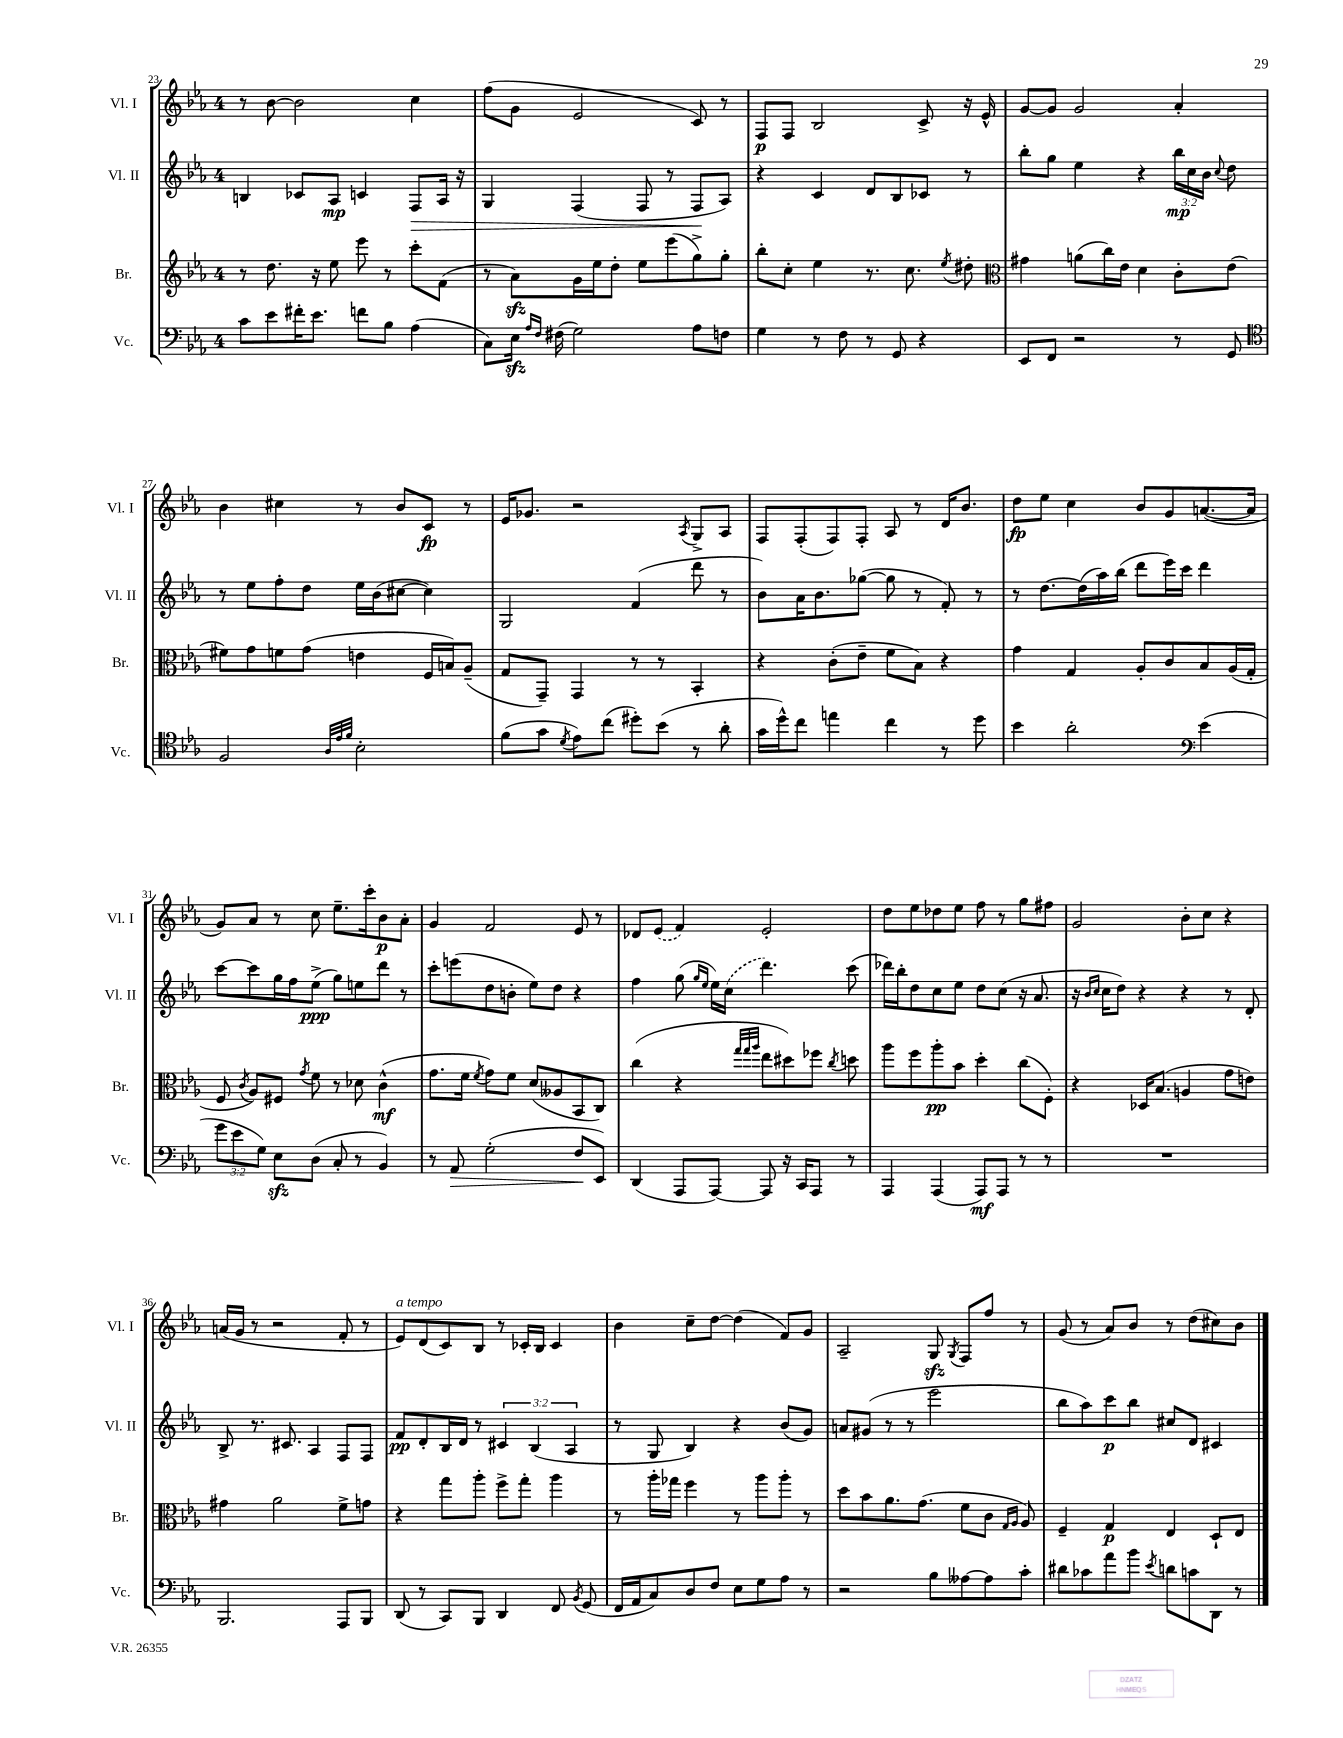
<<
\new StaffGroup <<
\new Staff = "s0" \with { instrumentName = "Vl. I" shortInstrumentName = "Vl. I" } {
    \clef treble \key ees \major \once \override Staff.TimeSignature.style = #'single-digit \time 4/4
    \autoBeamOff r8 bes'8~ bes'2 c''4 |
    f''8[( g'8] ees'2 c'8) r8 |
    f8[\p f8] bes2 c'8-> r16 ees'16-^ |
    g'8[~ g'8] g'2 aes'4-. |
    bes'4 cis''4 r8 bes'8[ c'8]\fp r8 |
    ees'16[ ges'8.] r2 \acciaccatura { aes8 } g8[-> aes8] |
    f8[ f8-.( f8) f8]-. aes8 r8 d'16[ bes'8.] |
    d''8[\fp ees''8] c''4 bes'8[ g'8 a'8.~( a'16] |
    g'8[) aes'8] r8 c''8 ees''8.[-- c'''16-. bes'8\p aes'8]-. |
    g'4 f'2 ees'8 r8 |
    des'8[ \once \slurDashed ees'8]( f'4) ees'2-. |
    d''8[ ees''8 des''8 ees''8] f''8 r8 g''8[ fis''8] |
    g'2 bes'8[-. c''8] r4 |
    a'16[( g'16] r8 r2 f'8-. r8 |
    ees'8[^\markup { \italic "a tempo" }) d'8( c'8) bes8] r8 ces'16[-. bes16] ces'4 |
    bes'4 c''8[-- d''8]~ d''4( f'8[) g'8] |
    aes2-- g8\sfz \acciaccatura { g8 } f8[ f''8] r8 |
    g'8( r8 aes'8[) bes'8] r8 d''8[( cis''8) bes'8] \bar "|." |
}
\new Staff = "s1" \with { instrumentName = "Vl. II" shortInstrumentName = "Vl. II" } {
    \clef treble \key ees \major \once \override Staff.TimeSignature.style = #'single-digit \time 4/4 \override Staff.TupletNumber.text = #tuplet-number::calc-fraction-text
    \autoBeamOff b4 ces'8[ aes8]\mp c'4 f8[\> aes16] r16 |
    g4 f4( f8 r8 f8[\! aes8]) |
    r4 c'4 d'8[ bes8 ces'8] r8 |
    bes''8[-. g''8] ees''4 r4 \tuplet 3/2 { bes''16[\mp c''16 bes'16] } \appoggiatura { c''8 } d''8 |
    r8 ees''8[ f''8-. d''8] ees''16[ bes'16( cis''8]~ cis''4) |
    g2 f'4( d'''8 r8 |
    bes'8[) aes'16 bes'8. ges''8]~( ges''8 r8 f'8-.) r8 |
    r8 d''8.[~ d''16( aes''16) bes''16]( d'''8[ ees'''16) c'''16] d'''4 |
    c'''8[~ c'''8 g''16 f''16 ees''8]->\ppp( g''8[) e''8 d'''8] r8 |
    c'''8[-. e'''8( d''8 b'8]-. ees''8[) d''8] r4 |
    f''4 g''8( \grace { g''16[ ees''16] } ees''16[) \once \slurDashed c''16]( d'''4.) c'''8( |
    des'''16[) bes''16-. d''8 c''8 ees''8] d''8[ c''8]( r16 aes'8. |
    r16 \grace { bes'16[ c''16] } c''16[ d''8]) r4 r4 r8 d'8-. |
    bes8-> r8. cis'8. aes4 f8[ f8] |
    f'8[\pp d'8-. bes16 d'16] r8 \tuplet 3/2 { cis'4 bes4( aes4 } |
    r8 g8 bes4) r4 bes'8[( g'8]) |
    a'8[ gis'8]( r8 r8 ees'''2 |
    bes''8[ aes''8) c'''8\p bes''8] cis''8[ d'8] cis'4 \bar "|." |
}
\new Staff = "s2" \with { instrumentName = "Br." shortInstrumentName = "Br." } {
    \clef treble \key ees \major \once \override Staff.TimeSignature.style = #'single-digit \time 4/4
    \autoBeamOff r8 d''8. r16 ees''8 ees'''8 r8 c'''8[-. f'8]( |
    r8 aes'8[\sfz) g'16 ees''16 d''8]-. ees''8[ ees'''8( g''8->) g''8]-. |
    bes''8[-. c''8]-. ees''4 r8. c''8. \acciaccatura { ees''8 } dis''8-. |
    \clef alto gis'4 a'8[( c''16) ees'16] d'4 c'8[-. ees'8]( |
    fis'8[) g'8 f'8 g'8]( e'4 f16[ b16) aes8]--( |
    g8[ g,8]--) g,4 r8 r8 bes,4-. |
    r4 c'8[-.( ees'8]-- f'8[ bes8]) r4 |
    g'4 g4 aes8[-. c'8 bes8 aes16( g16]-. |
    f8 \acciaccatura { c'8 } aes8[) fis8] \acciaccatura { g'8 } f'8 r8 des'8 c'4-^\mf( |
    g'8.[ f'16] \acciaccatura { f'8 } g'8[) f'8] d'8[( aeses8 bes,8 c8]) |
    c''4( r4 \grace { g''32[ g''32 aes''32] } ees''8[ dis''8) fes''8] \acciaccatura { c''8 } d''8 |
    aes''8[ f''8 aes''8-.\pp bes'8] d''4-. c''8[( f8]-.) |
    r4 des16[ bes8.]( a4 g'8[ e'8]) |
    gis'4 aes'2 f'8[-> g'8] |
    r4 g''8[ aes''8]-. f''8[-> g''8]-. aes''4 |
    r8 aes''16[-. ges''16] f''4 r8 aes''8[ aes''8]-. r8 |
    d''8[ bes'8 aes'8. g'8.]( f'8[ c'8] \grace { g16[ aes16] } aes8) |
    f4-- g4\p ees4 d8[-! ees8] \bar "|." |
}
\new Staff = "s3" \with { instrumentName = "Vc." shortInstrumentName = "Vc." } {
    \clef bass \key ees \major \once \override Staff.TimeSignature.style = #'single-digit \time 4/4 \override Staff.TupletNumber.text = #tuplet-number::calc-fraction-text
    \autoBeamOff c'8[ ees'8 fis'16-. ees'8.] f'8[ bes8] aes4( |
    c8[) ees16]\sfz \grace { aes16[ f16] } fis16( g2) aes8[ f8] |
    g4 r8 f8 r8 g,8 r4 |
    ees,8[ f,8] r2 r8 g,8 |
    \clef tenor f2 \grace { aes32[ ees'32 f'32] } bes2-. |
    f'8[( g'8] \acciaccatura { d'8 } ees'8[) c''8]( dis''8[-.) bes'8]( r8 aes'8-. |
    g'16[ d''16-^) c''8] e''4 c''4 r8 d''8 |
    bes'4 aes'2-. \clef bass ees'4( |
    \tuplet 3/2 { g'8[ ees'8 g8]) } ees8[\sfz d8]( c8-. r8 bes,4) |
    r8 aes,8\> g2-.( f8[\! ees,8]) |
    d,4( aes,,8[ aes,,8]~) aes,,8 r16 c,16[ aes,,8] r8 |
    aes,,4 aes,,4( aes,,8[\mf) aes,,8] r8 r8 |
    R1 |
    bes,,2. aes,,8[ bes,,8] |
    d,8( r8 c,8[) bes,,8] d,4 f,8 \acciaccatura { bes,8 } g,8( |
    f,16[ aes,16 c8) d8 f8] ees8[ g8 aes8] r8 |
    r2 bes8[ aeses8~ aeses8 c'8]-. |
    dis'8[ ces'8 aes'8 bes'8] \acciaccatura { ees'8 } d'8[ c'8 d,8] r8 \bar "|." |
}
>>
>>
\layout { \context { \Score currentBarNumber = #23 } }
